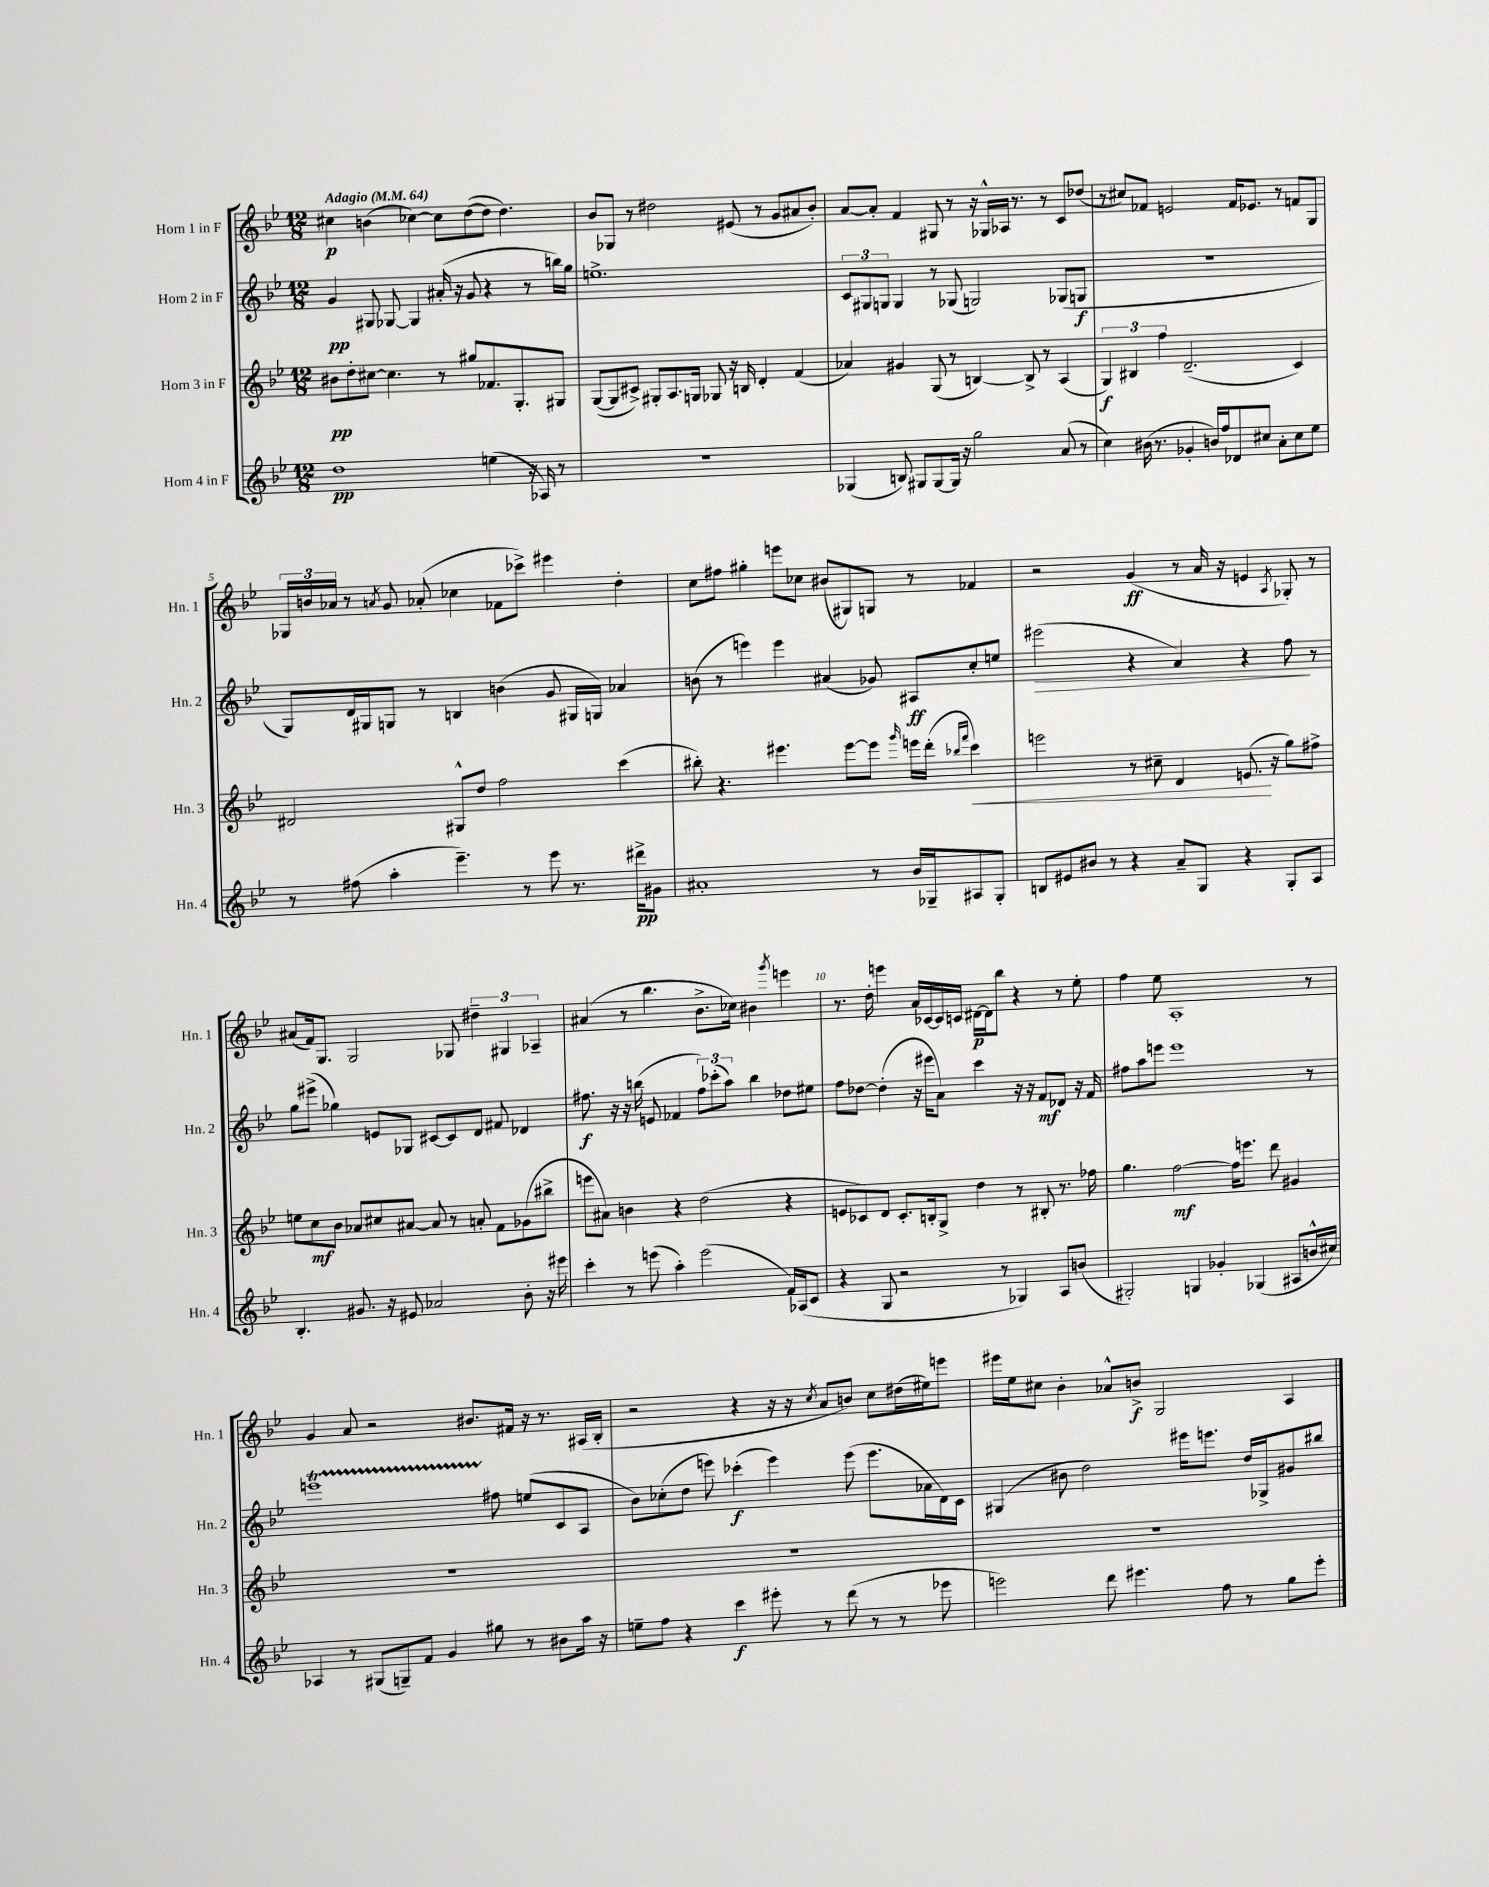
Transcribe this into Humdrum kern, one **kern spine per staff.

**kern	**dynam	**kern	**dynam	**kern	**dynam	**kern	**dynam
*part4	*part4	*part3	*part3	*part2	*part2	*part1	*part1
*staff4	*staff4	*staff3	*staff3	*staff2	*staff2	*staff1	*staff1
*I"Horn 4 in F	*	*I"Horn 3 in F	*	*I"Horn 2 in F	*	*I"Horn 1 in F	*
*I'Hn. 4	*	*I'Hn. 3	*	*I'Hn. 2	*	*I'Hn. 1	*
*clefG2	*	*clefG2	*	*clefG2	*	*clefG2	*
*k[b-e-]	*	*k[b-e-]	*	*k[b-e-]	*	*k[b-e-]	*
*M12/8	*	*M12/8	*	*M12/8	*	*M12/8	*
*MM64	*	*MM64	*	*MM64	*	*MM64	*
=1	=1	=1	=1	=1	=1	=1	=1
!	!	!	!	!	!	!LO:TX:a:B:t=Adagio	!
1dd	pp	8b#X\L	pp	4g/	pp	4cc#X\	p
.	.	8dd'\	.	.	.	.	.
.	.	[8cc#X\J	.	8G#X/	.	(4bn\	.
.	.	4.cc#\]	.	[8G-X/	.	.	.
.	.	.	.	4G-/]	.	[4cc-X\)	.
.	.	8r	.	(16a#X'/	.	8cc-\L]	.
.	.	.	.	16r	.	.	.
.	.	8gg#X/L	.	8g/	.	([8dd\	.
(4een\	.	8.f-X/	.	4r	.	8dd\J]	.
.	.	.	.	.	.	4.dd\)	.
.	.	8.G'/	.	.	.	.	.
16r	.	.	.	8r	.	.	.
16A-X/)	.	.	.	.	.	.	.
8r	.	8G#X/J	.	16bbn\LL)	.	.	.
.	.	.	.	16gg\JJ	.	.	.
=2	=2	=2	=2	=2	=2	=2	=2
1.r	.	([8G/L	.	1.een^	.	8b-/L	.
.	.	8G/]	.	.	.	8G-X/J	.
.	.	8c#X^/J)	.	.	.	8r	.
.	.	8G#X'/L	.	.	.	2dd#X\	.
.	.	8.A/	.	.	.	.	.
.	.	16Gn/Jk	.	.	.	.	.
.	.	8G-X/	.	.	.	.	.
.	.	16r	.	.	.	(8e#X/	.
.	.	16Bn/	.	.	.	.	.
.	.	4d'/	.	.	.	8r	.
.	.	.	.	.	.	8g/L	.
.	.	(4f/	.	.	.	8a#X/	.
.	.	.	.	.	.	8b-'/J)	.
=3	=3	=3	=3	=3	=3	=3	=3
(4G-X/	.	4a-X/)	.	12c/L	.	[8a/L	.
.	.	.	.	12G#X/	.	.	.
.	.	.	.	.	.	8a'/J]	.
.	.	.	.	12Gn/J	.	.	.
8Bn/)	.	4g#X/	.	4G/	.	4f/	.
8G#X/L	.	.	.	.	.	.	.
[8G#/	.	(8G/	.	8r	.	8G#X/	.
16G#/Jk]	.	8r	.	(8G-X/	.	8r	.
16r	.	.	.	.	.	.	.
2gg\	.	[4Bn/)	.	2Gn/)	.	16r	.
.	.	.	.	.	.	16G-X^^/LL	.
.	.	.	.	.	.	16A-X/JJ	.
.	.	.	.	.	.	8.r	.
.	.	8B^/]	.	.	.	.	.
.	.	8r	.	.	.	8r	.
(8a/	.	(4A/	.	(8G-X/L	.	8c/L	.
8r	.	.	.	8Gn/J	f	(8dd-X/J	.
=4	=4	=4	=4	=4	=4	=4	=4
4cc\)	.	6G/)	f	1.r	.	8r	.
.	.	.	.	.	.	8cc#X/L)	.
.	.	6B#X/	.	.	.	.	.
(16b#X\	.	.	.	.	.	8f-X/J	.
8.r	.	.	.	.	.	.	.
.	.	6ff\	.	.	.	.	.
.	.	.	.	.	.	2en/	.
4g-X'/	.	(2.d~/	.	.	.	.	.
16bn/LL)	.	.	.	.	.	.	.
16ff/J	.	.	.	.	.	.	.
8d-X/	.	.	.	.	.	16f-/KL	.
.	.	.	.	.	.	8.e-X/J	.
8cc#X/J	.	.	.	.	.	.	.
8a'\L	.	.	.	.	.	8r	.
8cc#\	.	4c/)	.	.	.	8fn/L	.
8ee-\J	.	.	.	.	.	8G/J	.
!!LO:LB:g=z
=5	=5	=5	=5	=5	=5	=5	=5
8r	.	2d#X/	.	8G/L)	.	24G-X/LL	.
.	.	.	.	.	.	24bn/	.
.	.	.	.	.	.	24a-X/JJ	.
(8ff#X\	.	.	.	16d/L	.	8r	.
.	.	.	.	16G#X/J	.	.	.
.	.	.	.	.	.	8qan/	.
4aa'\	.	.	.	8Gn/J	.	8g/	.
.	.	.	.	8r	.	(8a-X'/	.
4.eee-~\)	.	8G#X^^/L	.	4Bn/	.	4cc-X\	.
.	.	8dd/J	.	.	.	.	.
.	.	2ff\	.	(4bn\	.	8f-X\L	.
8r	.	.	.	.	.	8ccc-X^\J)	.
8eee-\	.	.	.	8g/	.	4eee#X\	.
8.r	.	.	.	16G#X/LL	.	.	.
.	.	.	.	16Gn/JJ)	.	.	.
.	.	(4ccc\	.	4a-X/	.	4dd'\	.
16ddd#X^\KL	pp	.	.	.	.	.	.
8g#X\J	.	.	.	.	.	.	.
=6	=6	=6	=6	=6	=6	=6	=6
1a#X'	.	8bb#X'\)	.	(8bn\	.	8cc\L	.
.	.	4.r	.	8r	.	8ff#X\J	.
.	.	.	.	4eeen\)	.	4gg#X'\	.
.	.	4.eee#X\	.	4eee\	.	8eeen\L	.
.	.	.	.	.	.	8cc-X\J	.
.	.	.	.	(4a#X/	.	(8b#X/L	.
.	.	[8eee#\L	.	.	.	8G#X/)	.
8r	.	8eee#\J]	.	8g-X/)	.	8Gn/J	.
.	.	16qqggg/	.	.	.	.	.
16b-/LL	.	16eeen\LL	.	8A#X/L	ff	8r	.
16G-X~/J	.	(16ddd'\JJ	.	.	.	.	.
.	.	16qqbb-X/LL	.	.	.	.	.
.	.	16qqfff/JJ	.	.	.	.	.
!	!	!	!LO:HP:b	!	!	!	!
8A#X/	.	4ccc\)	<	8cc'/	.	4f-X/	.
8G-'/J	.	.	.	8een/J	.	.	.
=7	=7	=7	=7	=7	=7	=7	=7
!	!	!	!	!	!LO:HP:b	!	!
8Bn/L	.	2eeen\	.	(2eee#X\	>	2r	.
8e#X/	.	.	.	.	.	.	.
8b#X/J	.	.	.	.	.	.	.
8r	.	.	.	.	.	.	.
4r	.	8r	.	4r	.	(4g/	ff
.	.	8cc#X~\	.	.	.	.	.
8a~/L	.	4d/	.	4a/)	.	8r	.
8G/J	.	.	.	.	.	16a/	.
.	.	.	.	.	.	16r	.
4r	.	(8.en/	.	4r	.	4en/	.
.	.	16r	[	.	.	.	.
.	.	.	.	.	.	8qA/	.
8G'/L	.	8gg\L)	.	8ff\	.	8G-X'/)	.
8A/J	.	8ff#X^\J	.	8r	]	8r	.
!!LO:LB:g=z
=8	=8	=8	=8	=8	=8	=8	=8
4.B-'/	.	8een\L	.	8gg\L	.	(8a#X/L	.
.	.	8cc\	mf	(8eee#X^\J	.	16f/k)	.
.	.	.	.	.	.	8.G/J	.
.	.	8b-\J	.	4gg-X\)	.	.	.
8.g#X/	.	8a-X/L	.	.	.	2G/	.
.	.	8cc#X/	.	8en/L	.	.	.
16r	.	.	.	.	.	.	.
8e#X/	.	[8a#X/J	.	8G-X/J	.	.	.
2a-X/	.	8a#/]	.	[8c#X/L	.	.	.
.	.	8r	.	8c#/]	.	8G-X/	.
.	.	8an'/	.	8d/J	.	6dd#X~\	.
.	.	8f\L	.	8f#X/	.	.	.
.	.	.	.	.	.	6G#X/	.
8b-'\	.	(8g-X\	.	4d-X/	.	.	.
.	.	.	.	.	.	6A-X~/	.
16r	.	8bb#X^\J	.	.	.	.	.
16eee#X\	.	.	.	.	.	.	.
=9	=9	=9	=9	=9	=9	=9	=9
4ccc'\	.	8eeen\L	.	8.ff#X\	f	(4a#X/	.
.	.	8a#X\J)	.	.	.	.	.
.	.	.	.	16r	.	.	.
8r	.	4bn\	.	16r	.	8r	.
.	.	.	.	(16bbn\	.	.	.
(8eeen\	.	.	.	8en/	.	4.bb-\	.
4aa'\)	.	4r	.	4f-X/	.	.	.
(2eee\	.	(2dd\	.	12ff#\L)	.	8.b-^\L	.
.	.	.	.	(12ccc-X'\	.	.	.
.	.	.	.	12aa\J)	.	.	.
.	.	.	.	.	.	16cc-X\Jk)	.
.	.	.	.	4bb\	.	4b#X\	.
.	.	.	.	.	.	8qggg/	.
16f/LL)	.	4r	.	8dd-X\L	.	4eeen\	.
(16A-X/J	.	.	.	.	.	.	.
8c/J	.	.	.	8ee#X\J	.	.	.
=10	=10	=10	=10	=10	=10	=10	=10
4r	.	8en/L	.	8ff\L	.	8.r	.
.	.	8c-X/)	.	[8dd-X\J	.	.	.
.	.	.	.	.	.	16dd'\	.
8G/	.	8d/J	.	(4dd-'\]	.	4eeen\	.
2r	.	8.c-'/L	.	.	.	.	.
.	.	.	.	16r	.	16a/LL	.
.	.	16Bn'/k	.	16eee#X\KL	.	[16c-X/	.
.	.	8G^/J	.	8a\J)	.	16c-/]	.
.	.	.	.	.	.	16cn/JJ	.
.	.	4dd\	.	4ccc\	.	[16d#X\LL	p
.	.	.	.	.	.	16d#\J]	.
8r	.	.	.	.	.	8bb-\J	.
4G-X/)	.	8r	.	16r	.	4r	.
.	.	.	.	16r	.	.	.
.	.	8B#X'/	.	8f/L	mf	.	.
8A/L	.	8.r	.	8d-X/J	.	8r	.
(8bn/J	.	.	.	16r	.	8ee-'\	.
.	.	16ff-X\	.	16f/	.	.	.
=11	=11	=11	=11	=11	=11	=11	=11
2G#X'/)	.	4.gg\	.	8ff#X\L	.	4ff\	.
.	.	.	.	8aa\	.	.	.
.	.	.	.	8eeen\J	.	8ee-\	.
.	.	[2ff\	mf	1eee	.	1A'	.
4Gn/	.	.	.	.	.	.	.
4g-X'/	.	.	.	.	.	.	.
.	.	16ff\KL]	.	.	.	.	.
.	.	8.eeen\J	.	.	.	.	.
(4G-X/	.	.	.	.	.	.	.
.	.	8ddd\	.	.	.	.	.
8A#X/L	.	4g#X/	.	.	.	.	.
16bn^^/L	.	.	.	8r	.	8r	.
16cc#X/JJ)	.	.	.	.	.	.	.
!!LO:LB:g=z
=12	=12	=12	=12	=12	=12	=12	=12
4A-X/	.	1.r	.	1eeent	.	4g/	.
8r	.	.	.	.	.	8a/	.
(8G#X/L	.	.	.	.	.	2r	.
8Gn~/)	.	.	.	.	.	.	.
8f/J	.	.	.	.	.	.	.
4g/	.	.	.	.	.	.	.
.	.	.	.	.	.	8.b#X/L	.
8gg#X\	.	.	.	8ff#X\	.	.	.
.	.	.	.	.	.	16f#X/Jk	.
8r	.	.	.	(8een/L	.	16r	.
.	.	.	.	.	.	8.r	.
8b#X\L	.	.	.	8c/	.	.	.
16aa\Jk	.	.	.	8A/J	.	(16A#X/LL	.
16r	.	.	.	.	.	16B-'/JJ	.
=13	=13	=13	=13	=13	=13	=13	=13
8een~\L	.	1.r	.	8b-\L)	.	2r	.
8ff\J	.	.	.	(8cc-X'\	.	.	.
4r	.	.	.	8dd\J	.	.	.
.	.	.	.	8eeen\)	.	.	.
4ccc\	f	.	.	(4ccc-X'\	f	4r	.
8eee#X'\	.	.	.	4eee\)	.	16r	.
.	.	.	.	.	.	16r	.
.	.	.	.	.	.	8qcc/	.
8r	.	.	.	.	.	8a/L	.
(8ddd\	.	.	.	(8eee\	.	8bn/J)	.
8r	.	.	.	8.eee\L	.	8cc\L	.
8r	.	.	.	.	.	(16dd#X\L	.
.	.	.	.	16a-X\L	.	16ee#X\J)	.
8eee-X\	.	.	.	16d\)	.	8eeen\J	.
.	.	.	.	16c\JJ	.	.	.
=14	=14	=14	=14	=14	=14	=14	=14
2eeen\)	.	1.r	.	(4G#X/	.	16eee#X\LL	.
.	.	.	.	.	.	16ee-\J	.
.	.	.	.	.	.	8cc#X\J	.
.	.	.	.	8b#X\	.	4b-'\	.
.	.	.	.	2dd\)	.	.	.
8ddd\	.	.	.	.	.	8a-X^^/L	.
4.eee#X\	.	.	.	.	.	8bn^/J	f
.	.	.	.	.	.	2G/	.
.	.	.	.	16eee#X\KL	.	.	.
.	.	.	.	8.eeen\J	.	.	.
8ff\	.	.	.	.	.	.	.
8r	.	.	.	16dd/LL	.	.	.
.	.	.	.	16G-X^/J	.	.	.
8gg\L	.	.	.	8g#X/	.	4A/	.
8eee#'\J	.	.	.	8bb#X/J	.	.	.
==	==	==	==	==	==	==	==
*-	*-	*-	*-	*-	*-	*-	*-
